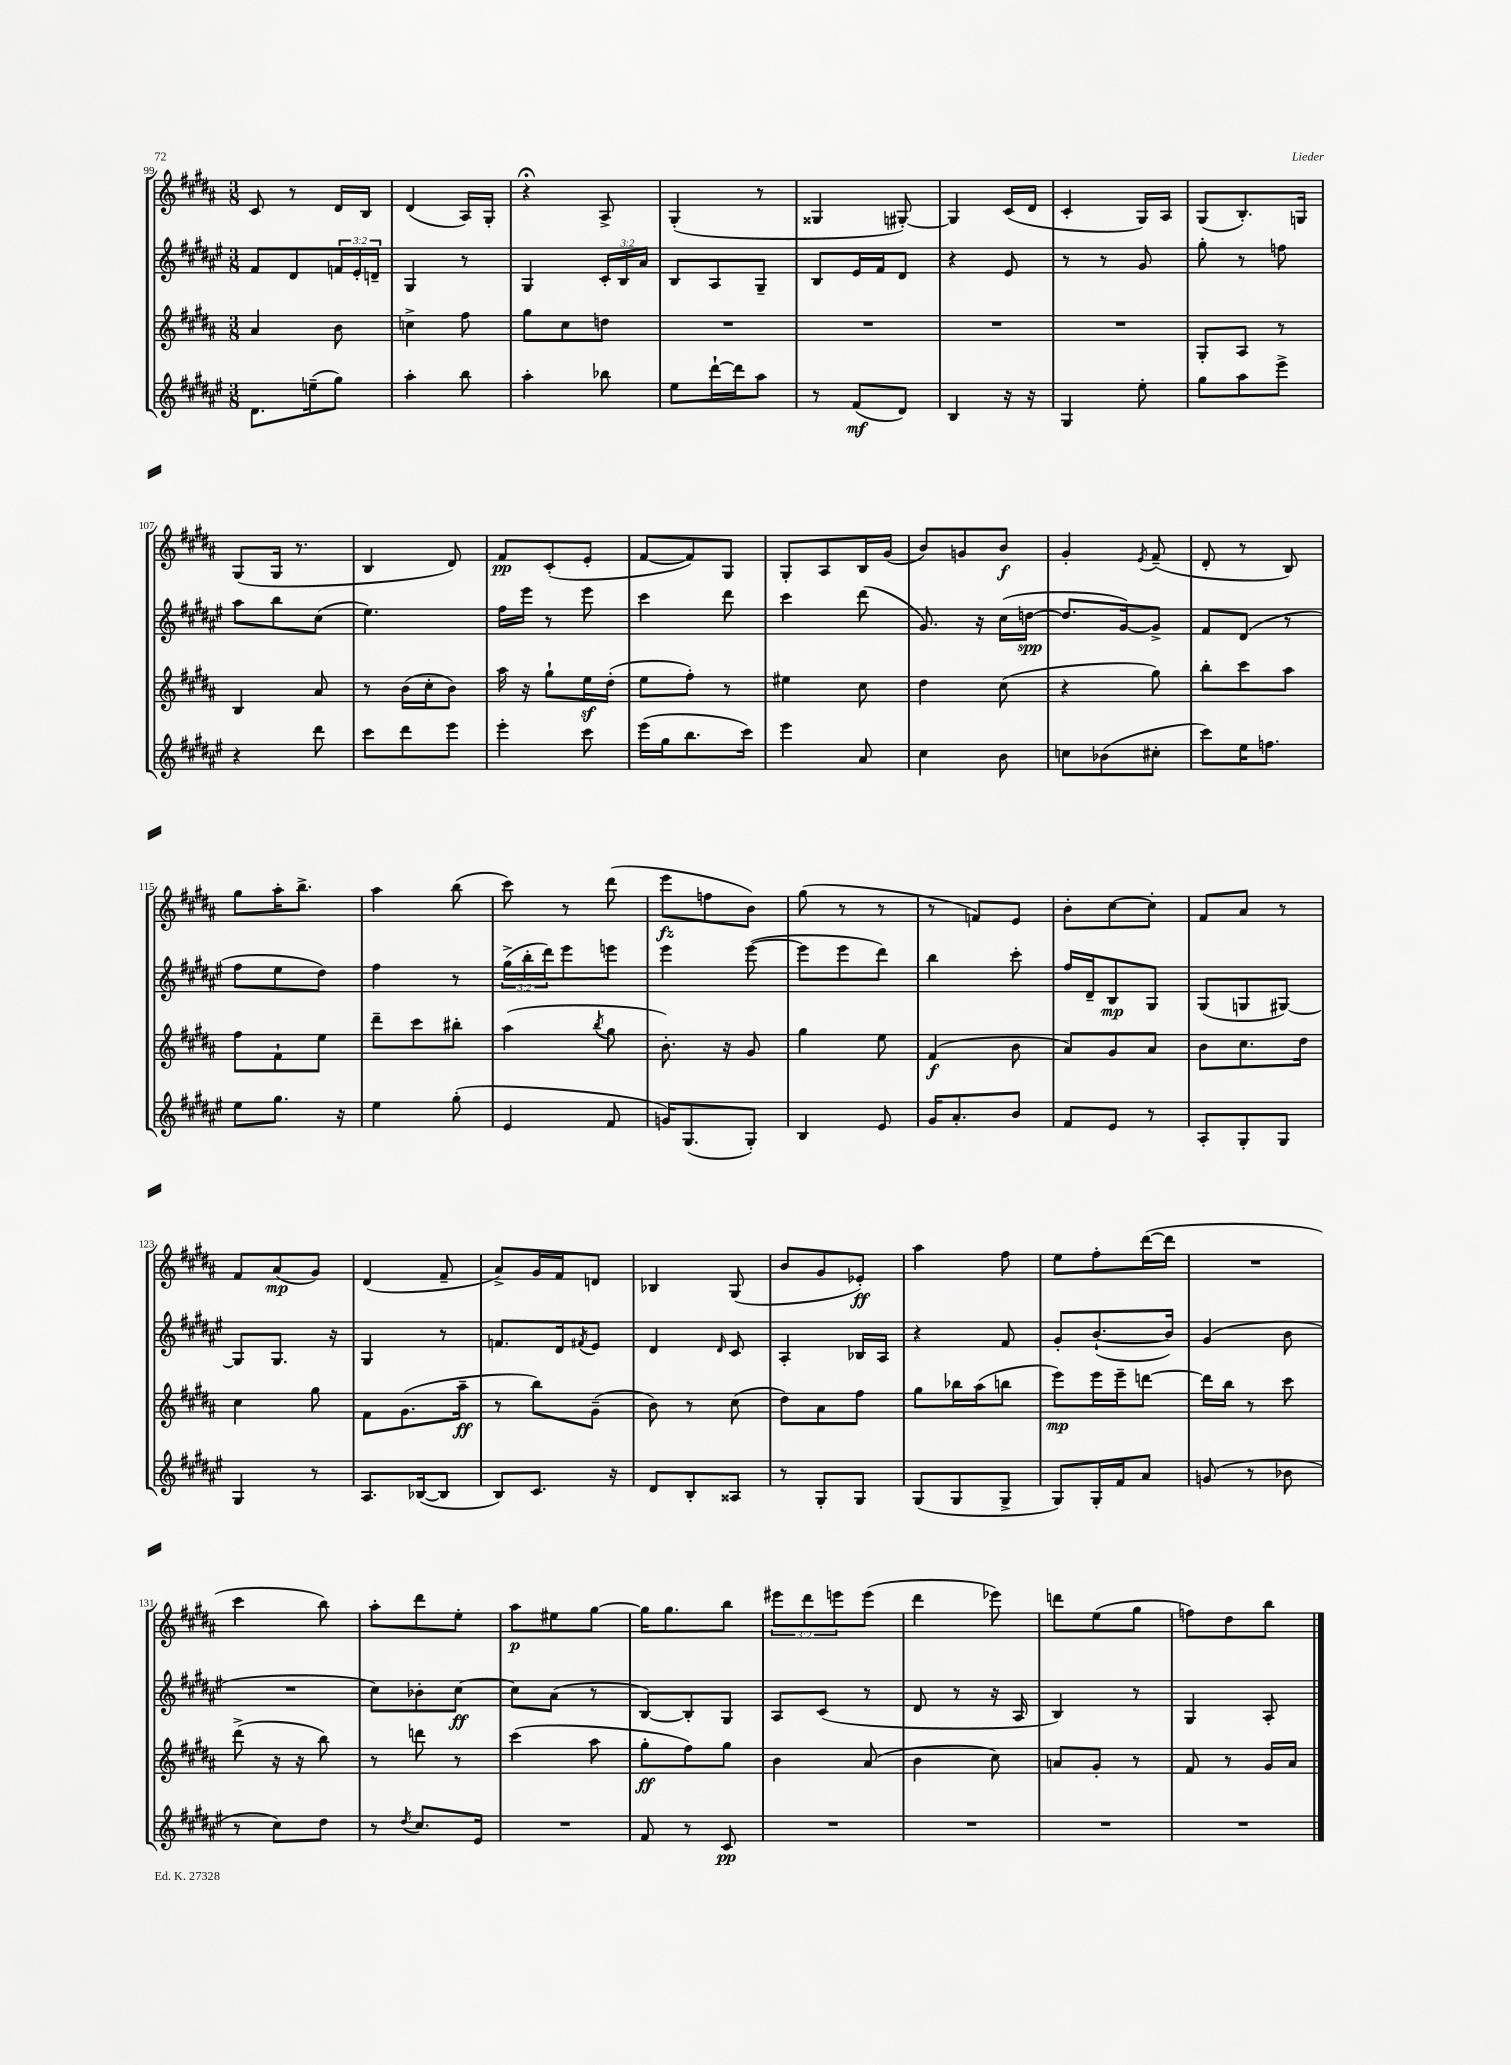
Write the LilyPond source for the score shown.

<<
\new StaffGroup <<
\new Staff = "s0" {
    \clef treble \key b \major \numericTimeSignature \time 3/8 \override Staff.TupletNumber.text = #tuplet-number::calc-fraction-text
    cis'8 r8 dis'16 b16 |
    dis'4( ais16) gis16-. |
    r4\fermata ais8-> |
    gis4-.( r8 |
    gisis4 gis8~-.) |
    gis4 cis'16( dis'16 |
    cis'4-. gis16) ais16 |
    gis8( b8.-.) g16 |
    gis8( gis16 r8. |
    b4 dis'8) |
    fis'8\pp cis'8-.( e'8-. |
    fis'8~ fis'8) gis8 |
    gis8-. ais8 b16 gis'16( |
    b'8) g'8 b'8\f |
    gis'4-. \acciaccatura { e'8 } fis'8--( |
    dis'8-. r8 b8) |
    gis''8 ais''16-. b''8.-> |
    ais''4 b''8( |
    cis'''8) r8 dis'''8( |
    e'''8\fz f''8 b'8) |
    gis''8( r8 r8 |
    r8 f'8) e'8 |
    b'8-. cis''8~ cis''8-. |
    fis'8 ais'8 r8 |
    fis'8 ais'8\mp( gis'8) |
    dis'4( fis'8-- |
    ais'8->) gis'16 fis'16 d'8 |
    bes4 gis8( |
    b'8 gis'8 ees'8-.\ff) |
    ais''4 fis''8 |
    e''8 fis''8-. dis'''16~( dis'''16 |
    R4. |
    cis'''4 b''8) |
    ais''8-. dis'''8 e''8-. |
    ais''8\p eis''8 gis''8~ |
    gis''16 gis''8. b''8 |
    \tuplet 3/2 { eis'''8 dis'''8 e'''8 } e'''8( |
    dis'''4 ees'''8) |
    d'''8 e''8( gis''8 |
    f''8) dis''8 b''8 \bar "|." |
}
\new Staff = "s1" {
    \clef treble \key fis \major \numericTimeSignature \time 3/8 \override Staff.TupletNumber.text = #tuplet-number::calc-fraction-text
    fis'8 dis'8 \tuplet 3/2 { f'16 eis'16-. d'16-- } |
    gis4 r8 |
    gis4 \tuplet 3/2 { cis'16-. b16 ais'16 } |
    b8 ais8 gis8-- |
    b8 eis'16 fis'16 dis'8 |
    r4 eis'8 |
    r8 r8 gis'8 |
    gis''8-. r8 f''8 |
    ais''8 b''8 cis''8( |
    eis''4.) |
    fis''16 eis'''16 r8 eis'''8 |
    cis'''4 dis'''8 |
    cis'''4 dis'''8( |
    gis'8.) r16 cis''16( d''16~\spp |
    d''8. gis'16~) gis'8-> |
    fis'8 dis'8( r8 |
    fis''8 eis''8 dis''8) |
    fis''4 r8 |
    \tuplet 3/2 { gis''16->( b''16-. dis'''16) } eis'''8 e'''8 |
    eis'''4 eis'''8~( |
    eis'''8 eis'''8 dis'''8) |
    b''4 cis'''8-. |
    fis''16 dis'16-- b8\mp gis8 |
    gis8( g8 gis8~) |
    gis8 gis8. r16 |
    gis4 r8 |
    f'8. dis'16 \acciaccatura { fis'8 } eis'8 |
    dis'4 \grace { dis'16 } cis'8 |
    ais4-. bes16 ais16 |
    r4 fis'8 |
    gis'8-. b'8.~-!( b'16) |
    gis'4( b'8 |
    R4. |
    cis''8) bes'8-. cis''8~\ff |
    cis''8 ais'8( r8 |
    b8~) b8-. gis8 |
    ais8 cis'8( r8 |
    dis'8 r8 r16 ais16 |
    b4) r8 |
    gis4 ais8-. \bar "|." |
}
\new Staff = "s2" {
    \clef treble \key b \major \numericTimeSignature \time 3/8
    ais'4 b'8 |
    c''4-> fis''8 |
    gis''8 cis''8 d''8 |
    R4. |
    R4. |
    R4. |
    R4. |
    gis8-. ais8 r8 |
    b4 ais'8 |
    r8 b'16( cis''16-. b'8) |
    ais''16 r16 gis''8-! e''16\sf dis''16-.( |
    e''8 fis''8-.) r8 |
    eis''4 cis''8 |
    dis''4 cis''8( |
    r4 gis''8) |
    b''8-. cis'''8 ais''8 |
    fis''8 fis'8-! e''8 |
    dis'''8-- cis'''8 bis''8-. |
    ais''4( \acciaccatura { b''8 } gis''8 |
    b'8.-.) r16 gis'8 |
    gis''4 e''8 |
    fis'4\f( b'8 |
    ais'8) gis'8 ais'8 |
    b'8 cis''8. dis''16 |
    cis''4 gis''8 |
    fis'8 gis'8.( ais''16--\ff |
    r8 b''8) gis'8--( |
    b'8) r8 cis''8( |
    dis''8) ais'8 fis''8 |
    gis''8 bes''16 ais''16( b''8 |
    e'''8\mp) e'''16 e'''16-- d'''8~ |
    d'''16 b''16 r8 cis'''8 |
    dis'''8->( r16 r16 b''8) |
    r8 d'''8 r8 |
    cis'''4( ais''8 |
    gis''8-.\ff fis''8) gis''8 |
    b'4 ais'8( |
    b'4 cis''8) |
    a'8 gis'8-. r8 |
    fis'8 r8 gis'16 ais'16 \bar "|." |
}
\new Staff = "s3" {
    \clef treble \key fis \major \numericTimeSignature \time 3/8
    dis'8. e''16--( gis''8) |
    ais''4-. b''8 |
    ais''4-. bes''8 |
    eis''8 dis'''16~-! dis'''16 ais''8 |
    r8 fis'8\mf( dis'8) |
    b4 r16 r16 |
    gis4 eis''8-. |
    gis''8 ais''8 eis'''8-> |
    r4 dis'''8 |
    cis'''8 dis'''8 eis'''8 |
    eis'''4-. cis'''8 |
    eis'''16( gis''16 b''8. cis'''16) |
    eis'''4 ais'8 |
    cis''4 b'8 |
    c''8 bes'8( cis''8-. |
    cis'''8) eis''16 f''8. |
    eis''8 gis''8. r16 |
    eis''4 gis''8-.( |
    eis'4 fis'8 |
    g'16) gis8.( gis8-.) |
    b4 eis'8 |
    gis'16 ais'8.-. b'8 |
    fis'8 eis'8 r8 |
    ais8-. gis8-. gis8 |
    gis4 r8 |
    ais8. bes16~( bes8 |
    b8) cis'8. r16 |
    dis'8 b8-. aisis8 |
    r8 gis8-. gis8 |
    gis8( gis8 gis8-> |
    gis8) gis16-. fis'16 ais'8 |
    g'8( r8 bes'8 |
    r8 cis''8) dis''8 |
    r8 \acciaccatura { dis''8 } cis''8. eis'16 |
    R4. |
    fis'8 r8 cis'8\pp |
    R4. |
    R4. |
    R4. |
    R4. \bar "|." |
}
>>
>>
\layout { \context { \Score currentBarNumber = #99 } }
